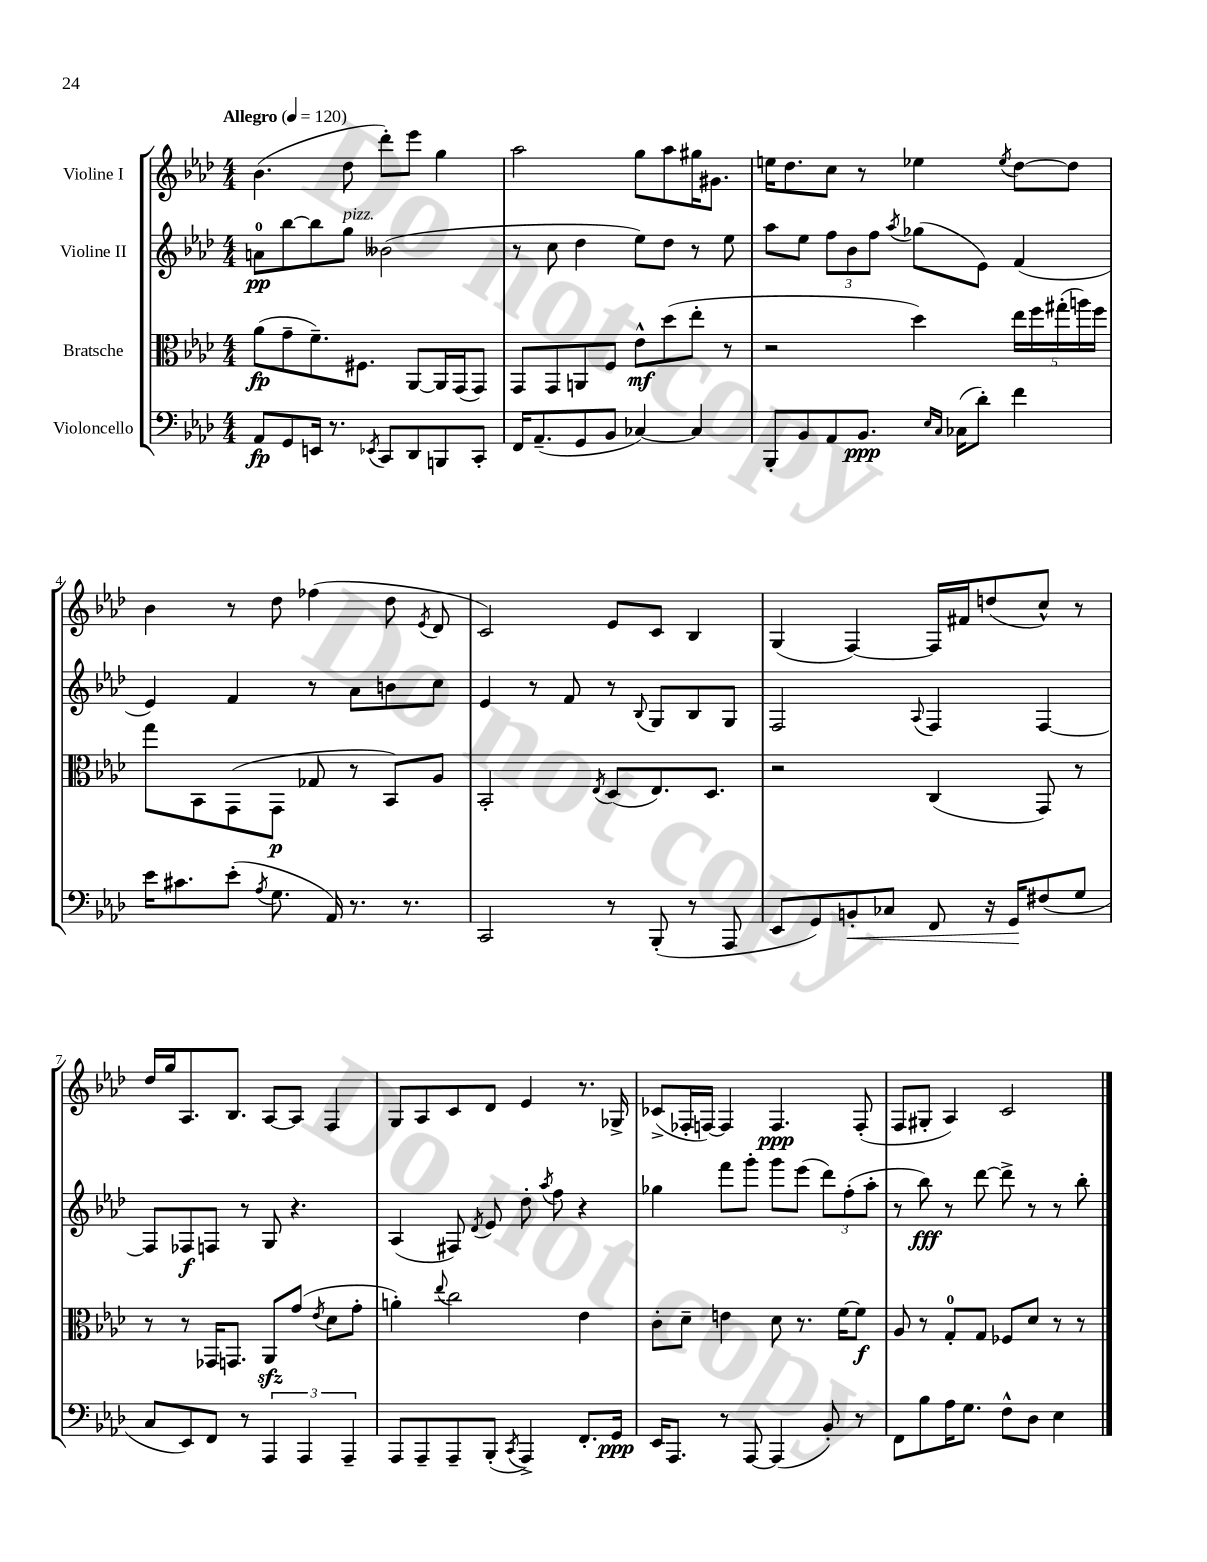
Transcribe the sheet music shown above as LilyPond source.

<<
\new StaffGroup <<
\new Staff = "s0" \with { instrumentName = "Violine I" } {
    \clef treble \key aes \major \numericTimeSignature \time 4/4 \tempo "Allegro" 4 = 120
    \autoBeamOff bes'4.( des''8 des'''8[-.) ees'''8] g''4 |
    aes''2 g''8[ aes''8 gis''16 gis'8.] |
    e''16[ des''8. c''8] r8 ees''4 \acciaccatura { ees''8 } des''8[~ des''8] |
    bes'4 r8 des''8 fes''4( des''8 \acciaccatura { ees'8 } des'8 |
    c'2) ees'8[ c'8] bes4 |
    g4( f4~) f16[ fis'16 d''8( c''8]-^) r8 |
    des''16[ g''16 aes8. bes8.] aes8[~ aes8] f4 |
    g8[ aes8 c'8 des'8] ees'4 r8. ges16-> |
    ces'8[->( fes16-. f16]~) f4 f4.\ppp f8-.( |
    f8[ gis8]-. aes4) c'2 \bar "|." |
}
\new Staff = "s1" \with { instrumentName = "Violine II" } {
    \clef treble \key aes \major \numericTimeSignature \time 4/4
    \autoBeamOff a'8[-0\pp bes''8~ bes''8 g''8]^\markup { \italic "pizz." } beses'2( |
    r8 c''8 des''4 ees''8[) des''8] r8 ees''8 |
    aes''8[ ees''8] \tuplet 3/2 { f''8[ bes'8 f''8] } \acciaccatura { aes''8 } ges''8[( ees'8]) f'4( |
    ees'4) f'4 r8 aes'8[ b'8 c''8] |
    ees'4 r8 f'8 r8 \appoggiatura { bes8 } g8[ bes8 g8] |
    f2 \appoggiatura { aes8 } f4 f4~ |
    f8[ fes8\f f8] r8 g8 r4. |
    aes4( fis8) \acciaccatura { des'8 } ees'8 des''8-. \acciaccatura { aes''8 } f''8 r4 |
    ges''4 f'''8[ g'''8]-. g'''8[ ees'''8]( \tuplet 3/2 { des'''8[) f''8-.( aes''8]-. } |
    r8 bes''8\fff) r8 des'''8~ des'''8-> r8 r8 bes''8-. \bar "|." |
}
\new Staff = "s2" \with { instrumentName = "Bratsche" } {
    \clef alto \key aes \major \numericTimeSignature \time 4/4
    \autoBeamOff aes'8[\fp( g'8-- f'8.--) fis8.] aes,8[~ aes,16 g,16( g,8]) |
    g,8[ g,8 a,8 f8] ees'8[-^\mf des''8( ees''8]-. r8 |
    r2 des''4) \tuplet 5/4 { ees''16[ f''16 gis''16-.( a''16) f''16] } |
    g''8[ bes,8 g,8( g,8]\p ges8 r8 bes,8[) aes8] |
    bes,2-. \acciaccatura { ees8 } des8[( ees8.) des8.] |
    r2 c4( g,8) r8 |
    r8 r8 ges,16[ g,8.] aes,8[\sfz g'8]( \acciaccatura { ees'8 } des'8[ g'8]-. |
    a'4-.) \appoggiatura { ees''8 } c''2 ees'4 |
    c'8[-. des'8]-- e'4 des'8 r8. f'16[~ f'8]\f |
    aes8 r8 g8[-0-. g8] fes8[ des'8] r8 r8 \bar "|." |
}
\new Staff = "s3" \with { instrumentName = "Violoncello" } {
    \clef bass \key aes \major \numericTimeSignature \time 4/4
    \autoBeamOff aes,8[\fp g,8 e,16] r8. \acciaccatura { ees,8 } c,8[ des,8 b,,8 c,8]-. |
    f,16[ aes,8.--( g,8 bes,8] ces4~) ces4 |
    bes,,8[-. bes,8 aes,8 bes,8.]\ppp \grace { ees16[ c16] } ces16[( des'8]-.) f'4 |
    ees'16[ cis'8. ees'8]-.( \acciaccatura { aes8 } g8. aes,16) r8. r8. |
    c,2 r8 bes,,8-.( r8 aes,,8 |
    ees,8[ g,8) b,8-.\< ces8] f,8 r16 g,16[\! fis8( g8] |
    c8[ ees,8) f,8] r8 \tuplet 3/2 { aes,,4 aes,,4 aes,,4-- } |
    aes,,8[ aes,,8-- aes,,8-- bes,,8]-.( \acciaccatura { c,8 } aes,,4->) f,8.[-. g,16]\ppp |
    ees,16[ aes,,8.] r8 aes,,8~ aes,,4( bes,8-.) r8 |
    f,8[ bes8 aes16 g8.] f8[-^ des8] ees4 \bar "|." |
}
>>
>>
